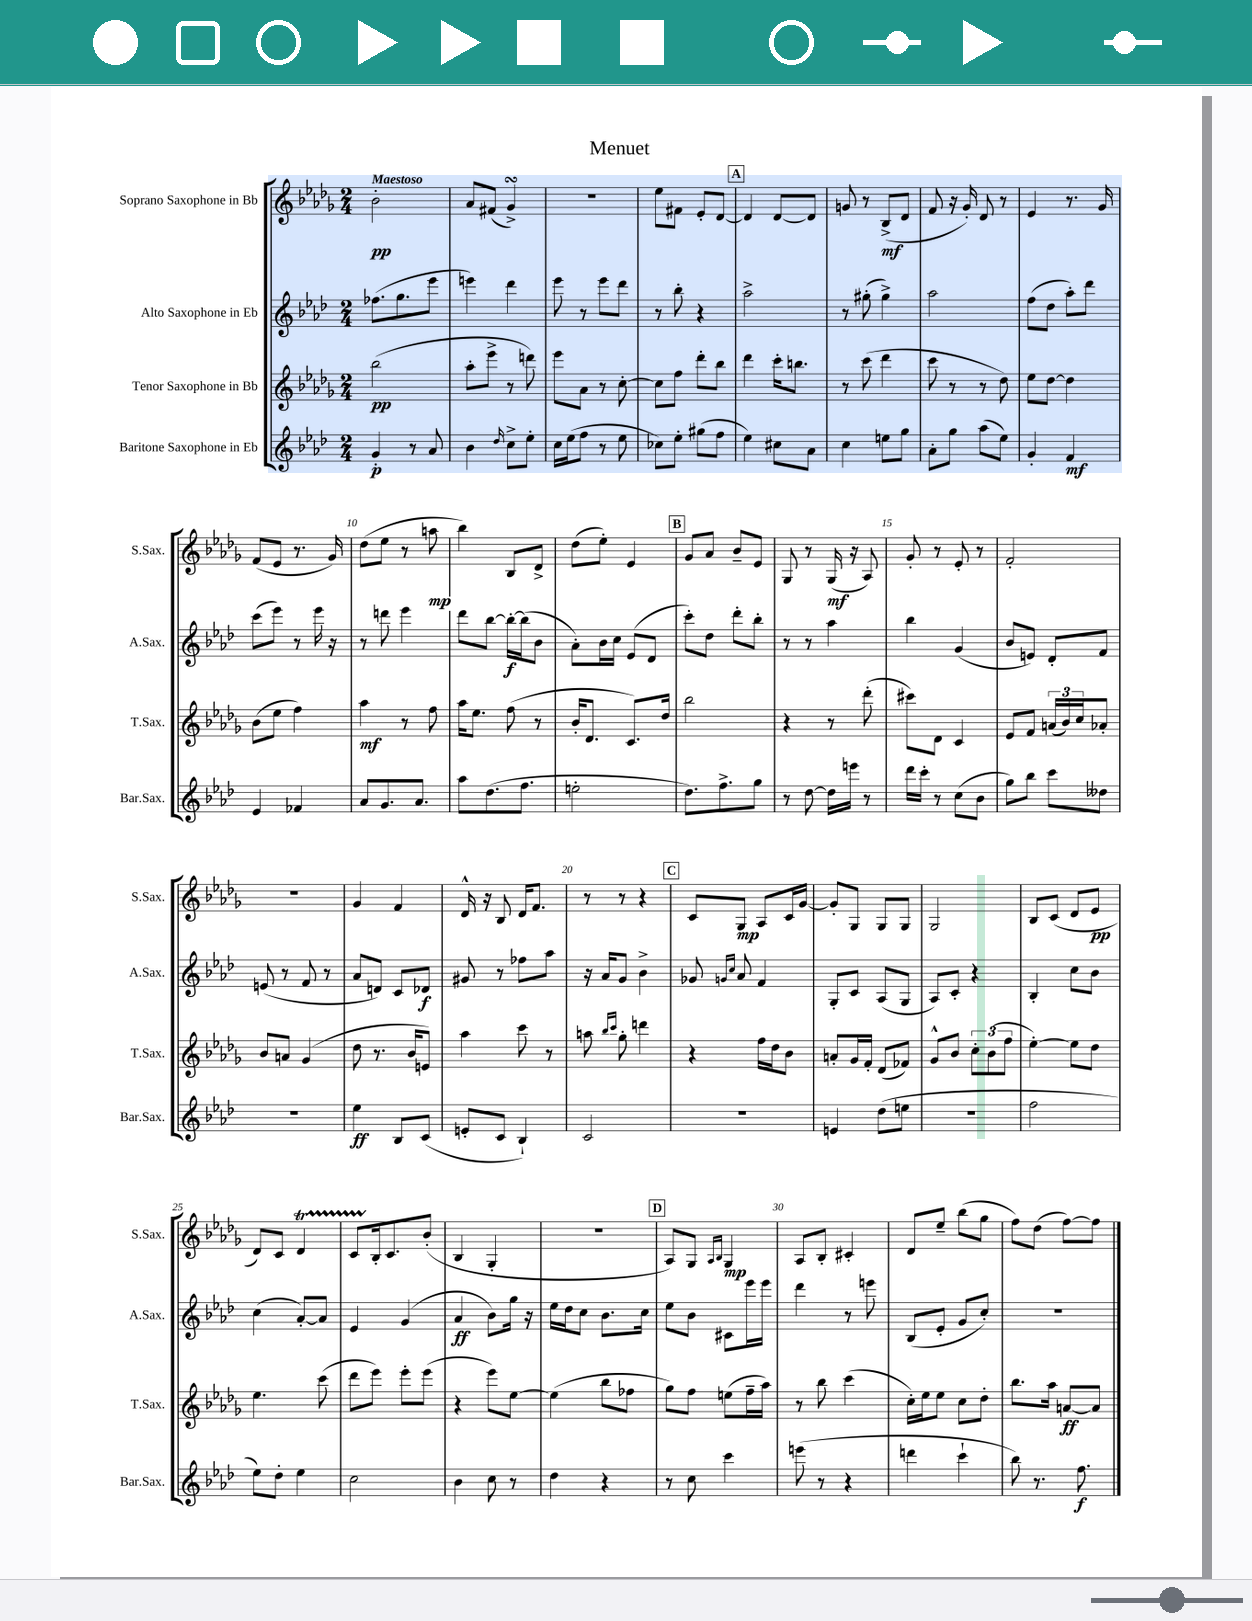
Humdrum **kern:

**kern	**dynam	**kern	**dynam	**kern	**dynam	**kern	**dynam
*part4	*part4	*part3	*part3	*part2	*part2	*part1	*part1
*staff4	*staff4	*staff3	*staff3	*staff2	*staff2	*staff1	*staff1
*I"Baritone Saxophone in Eb	*	*I"Tenor Saxophone in Bb	*	*I"Alto Saxophone in Eb	*	*I"Soprano Saxophone in Bb	*
*I'Bar.Sax.	*	*I'T.Sax.	*	*I'A.Sax.	*	*I'S.Sax.	*
*clefG2	*	*clefG2	*	*clefG2	*	*clefG2	*
*k[b-e-a-d-]	*	*k[b-e-a-d-g-]	*	*k[b-e-a-d-]	*	*k[b-e-a-d-g-]	*
*M2/4	*	*M2/4	*	*M2/4	*	*M2/4	*
=1	=1	=1	=1	=1	=1	=1	=1
!	!	!	!	!	!	!LO:TX:a:B:t=Maestoso	!
4g'/	p	(2bb-\	pp	(8.ff-X\L	.	2b-'\	pp
.	.	.	.	8.gg\	.	.	.
8r	.	.	.	.	.	.	.
8a-/	.	.	.	8eee-\J	.	.	.
=2	=2	=2	=2	=2	=2	=2	=2
4b-\	.	8aa-'\L	.	4eeen\)	.	8a-/L	.
.	.	8eee-^\J	.	.	.	(8f#X/J	.
16qqdd-/	.	.	.	.	.	.	.
8cc^\L	.	8r	.	4ddd-\	.	4g-sSSs^/)	.
8ee-'\J	.	8dddn\)	.	.	.	.	.
=3	=3	=3	=3	=3	=3	=3	=3
16cc\LL	.	8eee-\L	.	8eee-\	.	2r	.
(16ee-\J	.	.	.	.	.	.	.
8ff\J	.	8a-\J	.	8r	.	.	.
8r	.	8r	.	8eee-\L	.	.	.
8ee-\	.	[8cc'\	.	8ddd-\J	.	.	.
=4	=4	=4	=4	=4	=4	=4	=4
8cc-X\L)	.	8cc\L]	.	8r	.	8ee-\L	.
8ee-'\J	.	8ff\J	.	8bb-'\	.	8f#X\J	.
(8gg#X\L	.	8ddd-'\L	.	4r	.	8e-'/L	.
8ff\J	.	8bb-\J	.	.	.	[8d-/J	.
!!LO:REH:place=s1:t=A
=5	=5	=5	=5	=5	=5	=5	=5
4ee-\)	.	4ddd-\	.	2aa-^\	.	4d-/]	.
8cc#X\L	.	16ccc'\KL	.	.	.	[8d-/L	.
.	.	8.bbn\J	.	.	.	.	.
8a-\J	.	.	.	.	.	8d-/J]	.
=6	=6	=6	=6	=6	=6	=6	=6
4cc\	.	8r	.	8r	.	8gn/	.
.	.	(8ccc\	.	(8gg#X'\	.	8r	.
8een\L	.	4ddd-\	.	4gg#^\)	.	(8B-^/L	mf
8gg\J	.	.	.	.	.	8d-/J	.
=7	=7	=7	=7	=7	=7	=7	=7
8a-'\L	.	8ccc\	.	2aa-\	.	8f/	.
8gg\J	.	8r	.	.	.	16r	.
.	.	.	.	.	.	16g-'/)	.
(8aa-\L	.	8r	.	.	.	8d-/	.
8ee-\J)	.	8dd-\)	.	.	.	8r	.
=8	=8	=8	=8	=8	=8	=8	=8
4g'/	.	8ee-\L	.	(8ff\L	.	4e-/	.
.	.	[8dd-\J	.	8dd-\J	.	.	.
4f/	mf	4dd-\]	.	8aa-'\L)	.	8.r	.
.	.	.	.	8ddd-\J	.	.	.
.	.	.	.	.	.	16g-/	.
!!LO:LB:g=z
=9	=9	=9	=9	=9	=9	=9	=9
4e-/	.	(8b-\L	.	(8ccc\L	.	(8f/L	.
.	.	8ee-\J	.	8eee-\J)	.	8e-/J	.
4f-X/	.	4ff\)	.	8r	.	8.r	.
.	.	.	.	16eee-\	.	.	.
.	.	.	.	16r	.	16g-/)	.
=10	=10	=10	=10	=10	=10	=10	=10
8a-/L	.	4aa-\	mf	8r	.	(8dd-\L	.
8.g/	.	.	.	8dddn\	.	8ee-\J	.
.	.	8r	.	4eee-\	.	8r	.
8.a-/J	.	.	.	.	.	.	.
.	.	8ff\	.	.	.	8aan\	mp
=11	=11	=11	=11	=11	=11	=11	=11
8aa-\L	.	16aa-\KL	.	8ddd-\L	.	4bb-\)	.
.	.	8.ee-\J	.	.	.	.	.
(8.dd-\	.	.	.	[8bb-\J	.	.	.
.	.	(8ff\	.	16bb-'\LL_	f	8B-/L	.
8.ff\J	.	.	.	(16bb-\J]	.	.	.
.	.	8r	.	8b-\J	.	8d-^/J	.
=12	=12	=12	=12	=12	=12	=12	=12
2een'\	.	16b-'/KL	.	8a-'\L)	.	(8dd-\L	.
.	.	8.d-/J	.	.	.	.	.
.	.	.	.	16b-\L	.	8ee-'\J)	.
.	.	.	.	16cc\JJ	.	.	.
.	.	8.c/L)	.	(8e-/L	.	4e-/	.
.	.	.	.	8d-/J	.	.	.
.	.	16dd-/Jk	.	.	.	.	.
!!LO:REH:place=s1:t=B
=13	=13	=13	=13	=13	=13	=13	=13
8.dd-\L)	.	2bb-\	.	8ccc'\L)	.	8g-/L	.
.	.	.	.	8dd-\J	.	8a-/J	.
8.ff^\	.	.	.	.	.	.	.
.	.	.	.	8ddd-'\L	.	8b-~/L	.
8gg\J	.	.	.	8bb-'\J	.	8e-/J	.
=14	=14	=14	=14	=14	=14	=14	=14
8r	.	4r	.	8r	.	8G-/	.
[8dd-\	.	.	.	8r	.	8r	.
16dd-\LL]	.	8r	.	4aa-\	.	(16G-/	mf
16eeen\JJ	.	.	.	.	.	16r	.
8r	.	(8ddd-'\	.	.	.	8A-/)	.
=15	=15	=15	=15	=15	=15	=15	=15
16ddd-\LL	.	8ccc#X\L)	.	4bb-\	.	8g-'/	.
16ccc'\JJ	.	.	.	.	.	.	.
8r	.	8d-\J	.	.	.	8r	.
(8cc\L	.	4c/	.	(4g/	.	8e-'/	.
8b-\J	.	.	.	.	.	8r	.
=16	=16	=16	=16	=16	=16	=16	=16
8gg\L)	.	8e-/L	.	8b-/L	.	2f'/	.
8bb-\J	.	8f/J	.	8en/J)	.	.	.
8ccc\L	.	(24an/LL	.	8d-'/L	.	.	.
.	.	24b-/)	.	.	.	.	.
.	.	24cc/J	.	.	.	.	.
8dd--X\J	.	8a-X'/J	.	8f/J	.	.	.
!!LO:LB:g=z
=17	=17	=17	=17	=17	=17	=17	=17
2r	.	8b-/L	.	(8en/	.	2r	.
.	.	8an/J	.	8r	.	.	.
.	.	(4g-/	.	8f/	.	.	.
.	.	.	.	8r	.	.	.
=18	=18	=18	=18	=18	=18	=18	=18
4ee-\	ff	8dd-\	.	8a-/L	.	4g-/	.
.	.	8.r	.	8dn/J)	.	.	.
8B-/L	.	.	.	8c/L	.	4f/	.
.	.	16b-/KL	.	.	.	.	.
(8c/J	.	8en/J)	.	8d-X/J	f	.	.
=19	=19	=19	=19	=19	=19	=19	=19
8en'/L	.	4aa-\	.	8g#X/	.	16d-^^/	.
.	.	.	.	.	.	16r	.
8c/J	.	.	.	8r	.	8B-/	.
4B-`/)	.	8ccc\	.	8ff-X\L	.	16d-/KL	.
.	.	.	.	.	.	8.f/J	.
.	.	8r	.	8aa-\J	.	.	.
=20	=20	=20	=20	=20	=20	=20	=20
2c/	.	8aan\	.	16r	.	8r	.
.	.	.	.	16a-/KL	.	.	.
.	.	16qqbb-/LL	.	.	.	.	.
.	.	16qqccc/JJ	.	.	.	.	.
.	.	8gg-'\	.	8g/J	.	8r	.
.	.	4dddn\	.	4b-^\	.	4r	.
!!LO:REH:place=s1:t=C
=21	=21	=21	=21	=21	=21	=21	=21
2r	.	4r	.	8g-X/	.	8c/L	.
.	.	.	.	16qqgn/LL	.	.	.
.	.	.	.	16qqcc/JJ	.	.	.
.	.	.	.	8a-/	.	8G-/J	mp
.	.	16ff\LL	.	4f/	.	8A-/L	.
.	.	16dd-\J	.	.	.	.	.
.	.	8b-\J	.	.	.	16c/L	.
.	.	.	.	.	.	[16g-/JJ	.
=22	=22	=22	=22	=22	=22	=22	=22
4en/	.	8an'/L	.	8G'/L	.	8g-'/L]	.
.	.	16g-/L	.	8c/J	.	8G-/J	.
.	.	16f'/JJ	.	.	.	.	.
(8dd-\L	.	(8d-/L	.	(8A-/L	.	8G-/L	.
8een\J	.	8f-X/J)	.	8G/J	.	8G-/J	.
=23	=23	=23	=23	=23	=23	=23	=23
2r	.	8g-^^/L	.	8A-/L)	.	2G-/	.
.	.	8b-/J	.	8c'/J	.	.	.
.	.	12cc'\L	.	4r	.	.	.
.	.	(12b-\	.	.	.	.	.
.	.	12ff\J	.	.	.	.	.
=24	=24	=24	=24	=24	=24	=24	=24
2ff\	.	[4ee-'\)	.	4B-'/	.	8B-/L	.
.	.	.	.	.	.	(8c/J	.
.	.	8ee-\L]	.	8cc\L	.	8d-/L	.
.	.	8dd-\J	.	8b-\J	.	8e-/J	pp
!!LO:LB:g=z
=25	=25	=25	=25	=25	=25	=25	=25
8ee-\L)	.	4.ee-\	.	(4cc\	.	8d-/L)	.
8dd-'\J	.	.	.	.	.	8c/J	.
4ee-\	.	.	.	[8a-'/L)	.	4d-T/	.
.	.	(8ccc\	.	8a-/J]	.	.	.
=26	=26	=26	=26	=26	=26	=26	=26
2cc\	.	8ddd-\L	.	4e-/	.	8cTTT/L	.
.	.	8eee-\J)	.	.	.	16B-'/k	.
.	.	.	.	.	.	8.c/	.
.	.	8eee-'\L	.	(4g/	.	.	.
.	.	(8eee-\J	.	.	.	(8b-'/J	.
=27	=27	=27	=27	=27	=27	=27	=27
4b-\	.	4r	.	4a-/	ff	4B-/	.
8cc\	.	8eee-\L)	.	8b-\L)	.	4G-'/	.
8r	.	[8ee-\J	.	16gg\Jk	.	.	.
.	.	.	.	16r	.	.	.
=28	=28	=28	=28	=28	=28	=28	=28
4dd-\	.	(4ee-\]	.	16ee-\LL	.	2r	.
.	.	.	.	16dd-\J	.	.	.
.	.	.	.	8cc\J	.	.	.
4r	.	8bb-\L	.	8.b-\L	.	.	.
.	.	8ff-X\J	.	.	.	.	.
.	.	.	.	16cc\Jk	.	.	.
!!LO:REH:place=s1:t=D
=29	=29	=29	=29	=29	=29	=29	=29
8r	.	8gg-\L)	.	8ee-\L	.	8A-/L)	.
8cc\	.	8ff\J	.	8b-\J	.	8G-/J	.
.	.	.	.	.	.	16qqA-/LL	.
.	.	.	.	.	.	16qqB-/JJ	.
4ccc\	.	(8een\L	.	8c#X\L	.	4G-/	mp
.	.	16ff~\L	.	16eee-\L	.	.	.
.	.	16aa-\JJ)	.	16eee-\JJ	.	.	.
=30	=30	=30	=30	=30	=30	=30	=30
(8eeen\	.	8r	.	4ddd-\	.	8A-/L	.
8r	.	8bb-\	.	.	.	8B-'/J	.
4r	.	(4ccc\	.	8r	.	4c#X'/	.
.	.	.	.	8eeen\	.	.	.
=31	=31	=31	=31	=31	=31	=31	=31
4dddn\	.	16cc'\LL)	.	(8B-/L	.	8d-/L	.
.	.	16ee-\J	.	.	.	.	.
.	.	8ee-\J	.	8e-'/J	.	8ee-~/J	.
4ccc`\	.	8cc\L	.	8g/L	.	(8bb-\L	.
.	.	8dd-'\J	.	8cc'/J)	.	8gg-\J	.
=32	=32	=32	=32	=32	=32	=32	=32
8bb-\)	.	8.bb-\L	.	2r	.	8ff\L)	.
8.r	.	.	.	.	.	(8dd-\J	.
.	.	16aa-\Jk	.	.	.	.	.
.	.	[8an/L	ff	.	.	[8ff\L)	.
8.ff\	f	.	.	.	.	.	.
.	.	8a/J]	.	.	.	8ff\J]	.
==	==	==	==	==	==	==	==
*-	*-	*-	*-	*-	*-	*-	*-
